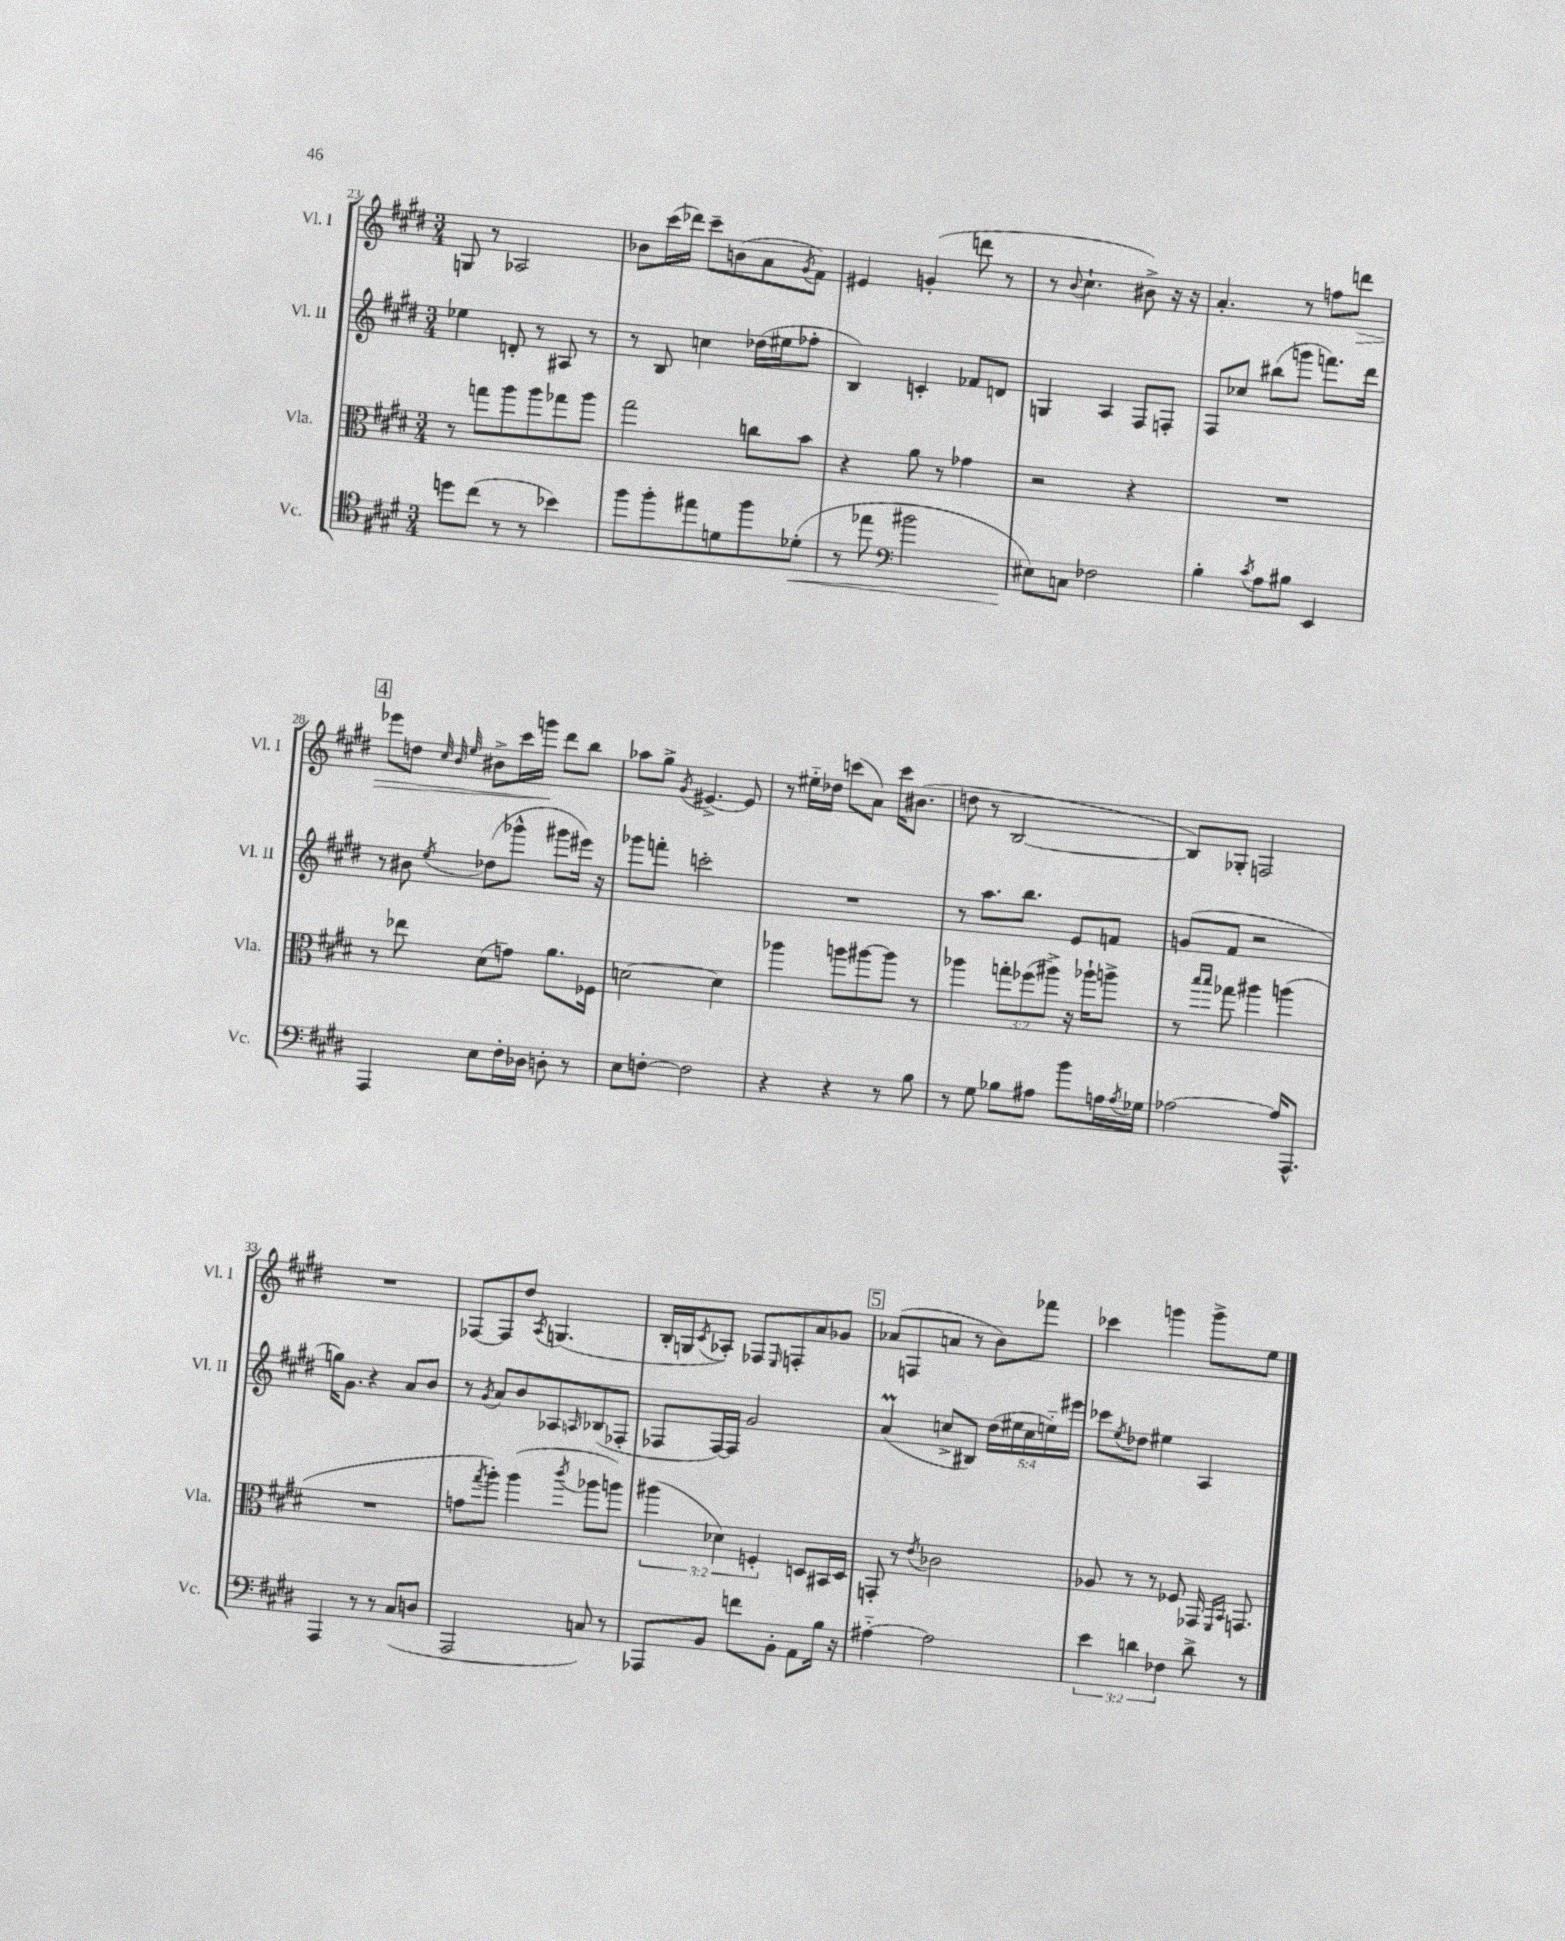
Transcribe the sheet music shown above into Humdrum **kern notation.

**kern	**kern	**kern	**kern
*staff4	*staff3	*staff2	*staff1
*clefC4	*clefC3	*clefG2	*clefG2
*k[f#c#g#d#]	*k[f#c#g#d#]	*k[f#c#g#d#]	*k[f#c#g#d#]
*M3/4	*M3/4	*M3/4	*M3/4
8dd	8r	4ee-	8G
(8cc#	8gg	.	8r
8r	8aa	8d'	2A-
8r	8aa	8r	.
4b-)	8gg-	8A#	.
.	8aa	8r	.
=	=	=	=
8ff#	2gg#	8r	8b-
8ff#'	.	8B	(16ccc#
.	.	.	16ddd-)
8ee#	.	4cc	8ccc#~
8d	.	.	(8b
8ff#	8cc	(16dd-	8a
.	.	16ee#	.
.	.	.	8qg#
(8d-'	8b	8ff-'	8f#)
=	=	=	=
8r	4r	4B)	4e#
8ee-	.	.	.
*clefF4	*	*	*
2b#	8a	4c'	(4g'
.	8r	.	.
.	4g-	8f-	8ddd
.	.	8d	8r
=	=	=	=
8E#)	2r	4G	8r
.	.	.	8qqb
8C	.	.	4.cc#`
2F-	.	4A	.
.	4r	8F#	8b#^)
.	.	8F'	16r
.	.	.	16r
=	=	=	=
4B'	2.r	8F#	4.a'
.	.	8cc-	.
8qc#	.	.	.
8A	.	(8bb#	.
8B#	.	8ggg	8r
4EE	.	8.fff)	8ff
.	.	.	8ddd
.	.	16ddd#	.
=	=	=	=
4AAA	8r	8r	8eee-
.	8ee-	8b#	8dd
.	.	.	32qqcc#
.	.	.	32qqb
.	.	8qee	32qqee
8E	(8d#	(8dd-	8b#^
16F#'	8g)	8ggg-^^	16ccc#
16D-	.	.	16ggg
8D'	8.a	8ggg#	8ddd#
8r	.	16eee#)	8bb
.	16F-	16r	.
=	=	=	=
8E	[2d	8ggg-	8aa-
[8F'	.	8fff'	8gg#^
.	.	.	8qg#
2F]	.	2ccc'	[4.e#^
.	4d]	.	.
.	.	.	8e#]
=	=	=	=
4r	4aa-	2.r	8r
.	.	.	16ee#'~
.	.	.	16dd-
4r	8aa	.	(8ccc
.	[8aa#	.	8a)
8r	8aa#]	.	16ccc
.	.	.	(8.b#
8B	8r	.	.
=	=	=	=
8r	4aa-	8r	8dd
8G#	.	8.aa	8r
8B-	12gg'	.	[2B
.	.	8.bb	.
.	(12ff-	.	.
8A#	.	.	.
.	12aa#^)	.	.
8b	16r	8e	.
.	16aa-`	.	.
16A	8aa^	8f	.
8qA	.	.	.
16G-	.	.	.
=	=	=	=
[2A-	8r	(8g	8B])
.	16qqbb	.	.
.	16qqbb	.	.
.	8gg-	8f#	8G-'
.	4aa#	2r	2F
16A-]	(4aa	.	.
8.AAA^^	.	.	.
=	=	=	=
4AAA	2.r	16gg)	2.r
.	.	8.g#	.
8r	.	4r	.
8r	.	.	.
(8C#	.	8a	.
8D	.	8b	.
=	=	=	=
2AAA	8g	8r	[8F-
.	8qgg#	8qg#	.
.	8aa')	8a	8F-]
.	(4aa	8b	8dd#
.	.	.	8qA
.	.	8A-	(4.G
.	8qccc#	16qqA	.
8C)	8aa-	(8B-	.
8r	8aa)	8F-'	.
=	=	=	=
8AAA-	(6aa#	8F-	16B'
.	.	.	16G
.	.	.	8qc#
8BB	.	[16F-)	8A-')
.	6d-)	.	.
.	.	16F-]	.
8f	.	2g#	8F-
.	6F'	.	.
.	.	.	16qqE
8BB'	.	.	8F'
8AA	8D	.	8a
16B	16BB#	.	8g-
16r	16D	.	.
=	=	=	=
[4A#'~	8GG'	(4a	(8a-
.	8r	.	8F
.	8qe	.	.
2A#]	2c-	8cc^	8a
.	.	8B#)	8r
.	.	(20dd#	8b)
.	.	20ee#	.
.	.	20cc	.
.	.	.	8fff-
.	.	20ee'~)	.
.	.	20eee#	.
=	=	=	=
6e	8A-	8ccc-	4ccc-
.	.	8qee	.
.	8r	8dd-	.
6d	.	.	.
.	8r	4ee#	4ggg
6F-	.	.	.
.	8F-	.	.
8d^	16GG-	4A	8ggg^
.	16qqFF#	.	.
.	16qqBB	.	.
.	8.GG	.	.
8r	.	.	8ee
==	==	==	==
*-	*-	*-	*-
